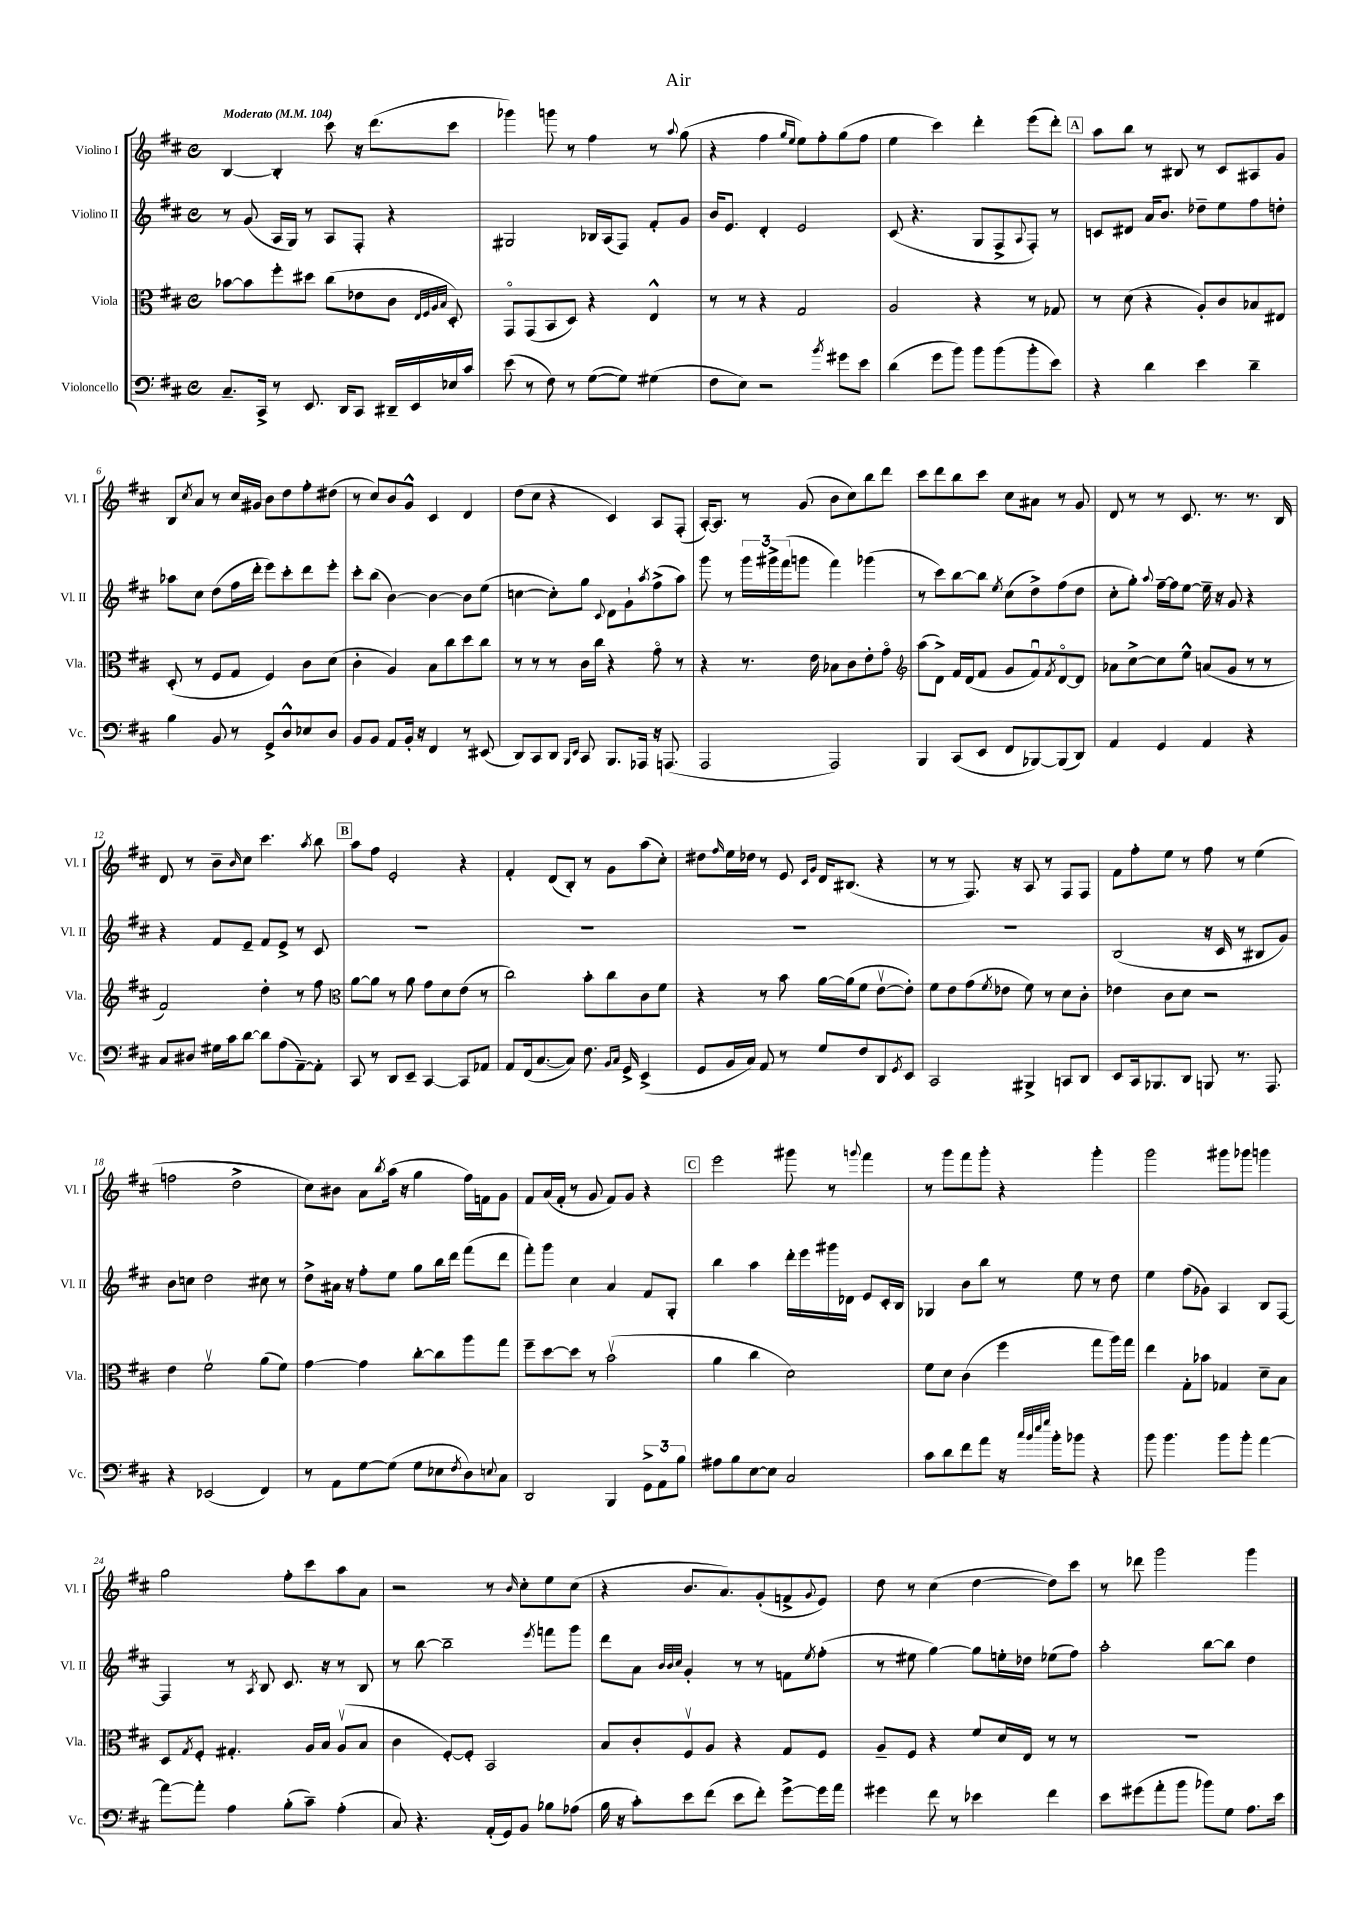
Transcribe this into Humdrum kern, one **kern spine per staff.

**kern	**kern	**kern	**kern
*part4	*part3	*part2	*part1
*staff4	*staff3	*staff2	*staff1
*I"Violoncello	*I"Viola	*I"Violino II	*I"Violino I
*I'Vc.	*I'Vla.	*I'Vl. II	*I'Vl. I
*clefF4	*clefC3	*clefG2	*clefG2
*k[f#c#]	*k[f#c#]	*k[f#c#]	*k[f#c#]
*M4/4	*M4/4	*M4/4	*M4/4
*met(c)	*met(c)	*met(c)	*met(c)
*MM104	*MM104	*MM104	*MM104
=1	=1	=1	=1
!	!	!	!LO:TX:a:B:t=Moderato
8.C#~/L	[8b-X\L	8r	[4B/
.	8b-\]	(8g/	.
16CC#^/Jk	.	.	.
8r	8ff#'\	16A/LL	4B'/]
.	.	16G/JJ)	.
8.EE/	8dd#X\J	8r	.
.	(8cc#\L	8A/L	8ccc#\
16DD/KL	.	.	.
8CC#/J	8e-X\	8F#'/J	16r
.	.	.	(8.ddd\L
16DD#X~/LL	8c#\J	4r	.
16EE/	.	.	.
.	32qqE/LLL	.	.
.	32qqF#/	.	.
.	32qqA/	.	.
.	32qqB/JJJ	.	.
16E-X/	8D'/)	.	8ccc#\J
16c#/JJ	.	.	.
=2	=2	=2	=2
(8e\	8GG/L	2G#X/	4ggg-X\)
8r	(8GG/	.	.
8F#\)	8BB/	.	8gggn\
8r	8D/J)	.	8r
([8G\L	4r	16B-X/LL	4ff#\
.	.	(16A/J	.
8G\J])	.	8F#/J)	.
(4G#X\	4E^^/	8f#'/L	8r
.	.	.	8qqaa/
.	.	8g/J	(8gg\
=3	=3	=3	=3
8F#\L	8r	16b/KL	4r
.	.	8.e/J	.
8E\J)	8r	.	.
2r	4r	4d'/	4ff#\
.	.	.	16qqgg/LL
.	.	.	16qqee/JJ
.	2G/	2e/	8ee\L)
.	.	.	8ff#'\
8qb/	.	.	.
8g#X\L	.	.	(8gg\
8e\J	.	.	8ff#\J
=4	=4	=4	=4
(4d\	2A/	(8c#/	4ee\
.	.	4.r	.
8g\L	.	.	4ccc#\)
8b\J)	.	.	.
8b\L	4r	8G/L	4ddd'\
(8b\	.	8F#^/	.
.	.	8qqA/	.
8b'\	8r	8F#'/J)	(8eee\L
8e\J)	8G-X/	8r	8ddd'\J)
!!LO:REH:place=s1:t=A
=5	=5	=5	=5
4r	8r	8cn/L	8aa\L
.	(8d\	8d#X/J	8bb\J
4d\	4r	16a/KL	8r
.	.	8.b/J	.
.	.	.	8B#X/
4e\	8A'/L)	8dd-X~\L	8r
.	8c#/	8ee\	8c#/L
4d~\	8B-X/	8ff#\	8A#X/
.	8E#X/J	8ddn'\J	8g/J
!!LO:LB:g=z
=6	=6	=6	=6
4B\	(8D'/	8aa-X\L	8B/L
.	.	.	8qcc#/
.	8r	8cc#\J	8a/J
8BB/	8F#/L	(8dd\L	8r
8r	8G/J	16ff#\L	16cc#/LL
.	.	16ddd'\JJ	16g#X/JJ
8GG^/L	4F#/)	8eee\L)	8b\L
8D^^/	.	8ccc#'\	8dd\
8E-X/	8c#\L	8ddd\	8ff#'\
8D/J	(8d\J	8eee'\J	(8dd#X\J
=7	=7	=7	=7
8BB/L	4c#'\	8ccc#'\L	8r
8BB/J	.	(8bb\J	8cc#/L)
8AA/L	4A/)	[4b\)	8b/
16BB'/Jk	.	.	8g^^/J
16r	.	.	.
4FF#/	8B\L	4b\_	4c#/
.	8cc#\	.	.
8r	8dd\	8b\L]	4d/
(8EE#X/	8cc#\J	(8ee\J	.
=8	=8	=8	=8
8DD/L)	8r	[4ccn\	(8dd\L
8CC#/	8r	.	8cc#\J
8DD/J	8r	8cc'\L])	4r
16qqBBB/LL	.	.	.
16qqEE/JJ	.	.	.
8CC#/	16c#\LL	8gg\J	.
.	16cc#\JJ	.	.
.	.	8qqc#/	.
8.BBB/L	4r	8d\L	4c#/)
.	.	8g`\	.
16AAA-X/Jk	.	.	.
.	.	8qaa/	.
16r	8g\	(8ff#^\	8A/L
(8.AAAn/	.	.	.
.	8r	8aa\J)	(8F#'/J
=9	=9	=9	=9
2AAA/	4r	8ggg\	[16A'/KL)
.	.	.	8.A/J]
.	.	8r	.
.	8.r	24ggg\LL	8r
.	.	24ggg#X^\	.
.	.	(24fff#\J	.
.	.	8gggn\J	(8g/
.	16e\	.	.
2AAA/)	8B-X\L	4fff#\)	8b\L
.	8c#\	.	8cc#\)
.	8e'\	(4ggg-X\	8bb\
.	8g\J	.	8ddd\J
=10	=10	=10	=10
*	*clefG2	*	*
4BBB/	(8aa\L	8r	8ccc#\L
.	8d^\J)	8ccc#\L)	8ddd\
(8CC#/L	16f#/LL	[8bb\	8bb\
.	(16d/J	.	.
8EE/J	8f#/J	8bb\J]	8ccc#\J
.	.	8qee/	.
8FF#/L	8g/L	(8cc#\L	8cc#\L
[8BBB-X/)	8f#u/)	8dd^\)	8a#X\J
.	8qf#/	.	.
(8BBB-/]	[8d/	(8ff#\	8r
8DD/J)	8d/J]	8dd\J	8g/
=11	=11	=11	=11
4AA/	8a-X\L	8cc#'\L	8d/
.	[8cc#^\	8gg'\J)	8r
.	.	8qqaa/	.
4GG/	8cc#\]	[16ff#~\LL	8r
.	.	16ff#\J]	.
.	8ee^^\J	[8ee\J	8.c#/
4AA/	(8an/L	16ee~\]	.
.	.	16r	8.r
.	8g/J	8g/	.
4r	8r	4r	8.r
.	8r	.	.
.	.	.	16B/
!!LO:LB:g=z
=12	=12	=12	=12
8C#/L	2f#/)	4r	8d/
8D#X/J	.	.	8r
16G#X\LL	.	8f#/L	8b~\L
16c#\J	.	.	.
.	.	.	16qqb/
[8d\J	.	8e~/J	8cc#\J
8d\L]	4dd'\	8f#/L	4.ccc#\
(8A\	.	8e^/J	.
[8AA~\)	8r	8r	.
.	.	.	8qaa/
8AA'\J]	8ff#\	8c#/	8bb\
!!LO:REH:place=s1:t=B
=13	=13	=13	=13
*	*clefC3	*	*
8CC#/	[8a\L	1r	8aa\L
8r	8a\J]	.	8ff#\J
8DD/L	8r	.	2e'/
8EE~/J	8a\	.	.
[4CC#/	8g\L	.	.
.	8d\	.	.
8CC#/L]	(8e\J	.	4r
8AA-X/J	8r	.	.
=14	=14	=14	=14
8AA/L	2cc#\)	1r	4f#'/
(16FF#/k	.	.	.
[8.C#/	.	.	.
.	.	.	(8d/L
8C#/J])	.	.	8B'/J)
8.F#\	8b'\L	.	8r
.	8cc#\	.	8g\L
16qqBB/LL	.	.	.
16qqC#/JJ	.	.	.
16GG^/	.	.	.
(4EE^/	8c#\	.	(8aa\
.	8f#\J	.	8cc#'\J)
=15	=15	=15	=15
8GG/L	4r	1r	8dd#X\L
.	.	.	16qqff#/
16BB/L	.	.	16ee\L
16C#/JJ)	.	.	16dd-X\JJ
8AA/	8r	.	8r
8r	8b\	.	8e/
.	.	.	16qqc#/LL
.	.	.	16qqg/JJ
8G/L	[16a\LL	.	16d/KL
.	(16a\J]	.	(8.B#X/J
8F#/	8f#\J	.	.
8DD/	[8ev\L	.	4r
8qGG/	.	.	.
8EE/J	8e'\J])	.	.
=16	=16	=16	=16
2CC#/	8f#\L	1r	8r
.	8e\	.	8r
.	(8g\	.	8.F#/)
.	8qf#/	.	.
.	8e-X\J	.	.
.	.	.	16r
4BBB#X^/	8f#\)	.	8A/
.	8r	.	8r
8CCn/L	8d\L	.	8F#/L
8DD/J	8c#'\J	.	8F#/J
=17	=17	=17	=17
8EE/L	4e-X\	(2B/	8f#\L
16CC#/k	.	.	8ff#'\
8.BBB-X/	.	.	.
.	8c#\L	.	8ee\J
8DD/J	8d\J	.	8r
8BBBn/	2r	16r	8ff#\
.	.	16c#/	.
8.r	.	8r	8r
.	.	8B#X/L	(4ee\
8.AAA/	.	.	.
.	.	8g/J)	.
!!LO:LB:g=z
=18	=18	=18	=18
4r	4e\	8b\L	2ffn\
.	.	8ccn\J	.
(2EE-X/	2f#v\	2dd\	.
.	.	.	2dd^\
4FF#/)	(8a\L	8cc#X\	.
.	8f#\J)	8r	.
=19	=19	=19	=19
8r	[4g\	8dd^\L	8cc#\L)
8AA\L	.	16a#X\Jk	8b#X\J
.	.	16r	.
[8G\	4g\]	8ff#'\L	8a\L
.	.	.	8qbb/
(8G\J]	.	8ee\J	(16aa\Jk
.	.	.	16r
8G\L	[8cc#'\L	8gg\L	4gg\
8E-X\	8cc#\]	16bb\L	.
.	.	16ddd\JJ	.
8qF#/	.	.	.
8D\)	8aa\	(8fff#\L	16ff#\LL)
.	.	.	16fn\J
8qqEn/	.	.	.
8C#\J	8gg\J	8ddd\J	8g\J
=20	=20	=20	=20
2DD/	8ff#~\L	8fff#'\L)	8f#/L
.	[8dd\	8ggg\J	(16a/L
.	.	.	16f#'/JJ
.	8dd\J]	4cc#\	8r
.	8r	.	8g/
4BBB/	(2bv\	4a/	8f#/L)
.	.	.	8g/J
12GG^\L	.	8f#/L	4r
12AA\	.	.	.
.	.	8G'/J	.
12B\J	.	.	.
!!LO:REH:place=s1:t=C
=21	=21	=21	=21
8A#X\L	4a\	4bb\	2eee\
8B\	.	.	.
[8E\	4cc#\	4aa\	.
8E\J]	.	.	.
2C#/	2d\)	16ddd'\LL	8ggg#X\
.	.	16eee\	.
.	.	16ggg#X\	8r
.	.	16d-X\JJ	.
.	.	.	8qqgggn/
.	.	8e/L	4fff#\
.	.	16c#'/L	.
.	.	16B/JJ	.
=22	=22	=22	=22
8c#\L	8f#\L	4G-X/	8r
8d\	8d\J	.	8ggg\L
8f#\	(4c#\	8b\L	8fff#\
8a\J	.	8bb\J	8ggg'\J
16r	4ff#\	8r	4r
32qqcc#/LLL	.	.	.
32qqb/	.	.	.
32qqee/	.	.	.
32qqgg/JJJ	.	.	.
16b'\KL	.	.	.
8b-X\J	.	8ee\	.
4r	8gg\L	8r	4ggg'\
.	16aa\L)	8dd\	.
.	16gg\JJ	.	.
=23	=23	=23	=23
8b\	4ee\	4ee\	2ggg\
4.b\	.	.	.
.	8G'\L	(8ff#\L	.
.	8b-X\J	8g-X\J)	.
8b\L	4G-X/	4A/	8ggg#X\L
8b'\J	.	.	8ggg-X\J
[4a\	8d~\L	8B/L	4gggn\
.	8B\J	[8F#/J	.
!!LO:LB:g=z
=24	=24	=24	=24
8a\L_	8D/L	4F#/]	2gg\
.	8qG/	.	.
8a'\J]	8F#'/J	.	.
4A\	4.G#X'/	8r	.
.	.	8qA/	.
.	.	8B/	.
(8B'\L	.	8.c#/	8ff#'\L
8c#~\J)	16A/LL	.	8ccc#\
.	16B/JJ	16r	.
(4A'\	(8Av/L	8r	8aa\
.	8B/J	8B/	8a\J
=25	=25	=25	=25
8C#/)	4c#\	8r	2r
4.r	.	[8bb\	.
.	[8F#'/L)	2bb~\]	.
.	8F#'/J]	.	.
(16AA'/LL	2BB/	.	8r
16GG/J)	.	.	.
.	.	.	16qqb/
8BB/J	.	.	8cc#'\L
.	.	8qeee/	.
8B-X\L	.	8fffn\L	8ee\
(8A-X\J	.	8ggg\J	(8cc#\J
=26	=26	=26	=26
16B\	8B/L	8ddd\L	4r
16r	.	.	.
8c#'\L)	8c#'/	8a\J	.
.	.	32qqb/LLL	.
.	.	32qqb/	.
.	.	32qqcc#/JJJ	.
8e\	8F#v/	4g'/	8.b/L
(8f#\J	8A/J	.	.
.	.	.	8.a/)
8e\L	4r	8r	.
8f#'\J)	.	8r	(8g'/
[8g^\L	8G/L	8fn\L	8fn^/
.	.	8qee/	8qqg/
16g\L]	8F#/J	(8ff#'\J	8e/J)
16a\JJ	.	.	.
=27	=27	=27	=27
4g#X\	8A~/L	8r	8dd\
.	8F#/J	8ee#X\	8r
8f#\	4r	[4gg\)	(4cc#\
8r	.	.	.
4e-X\	8f#/L	8gg\L]	[4dd\
.	16d/L	16een'\L	.
.	16E/JJ	16dd-X\JJ	.
4f#\	8r	(8ee-X\L	8dd\L])
.	8r	8ff#\J)	8ccc#\J
=28	=28	=28	=28
8e\L	1r	2aa'\	8r
(8g#X\	.	.	8ddd-X\
8a'\	.	.	2ggg\
8b\J	.	.	.
8b-X\L)	.	[8bb\L	.
8G\J	.	8bb\J]	.
8.A\L	.	4dd\	4ggg\
16e\Jk	.	.	.
==	==	==	==
*-	*-	*-	*-
